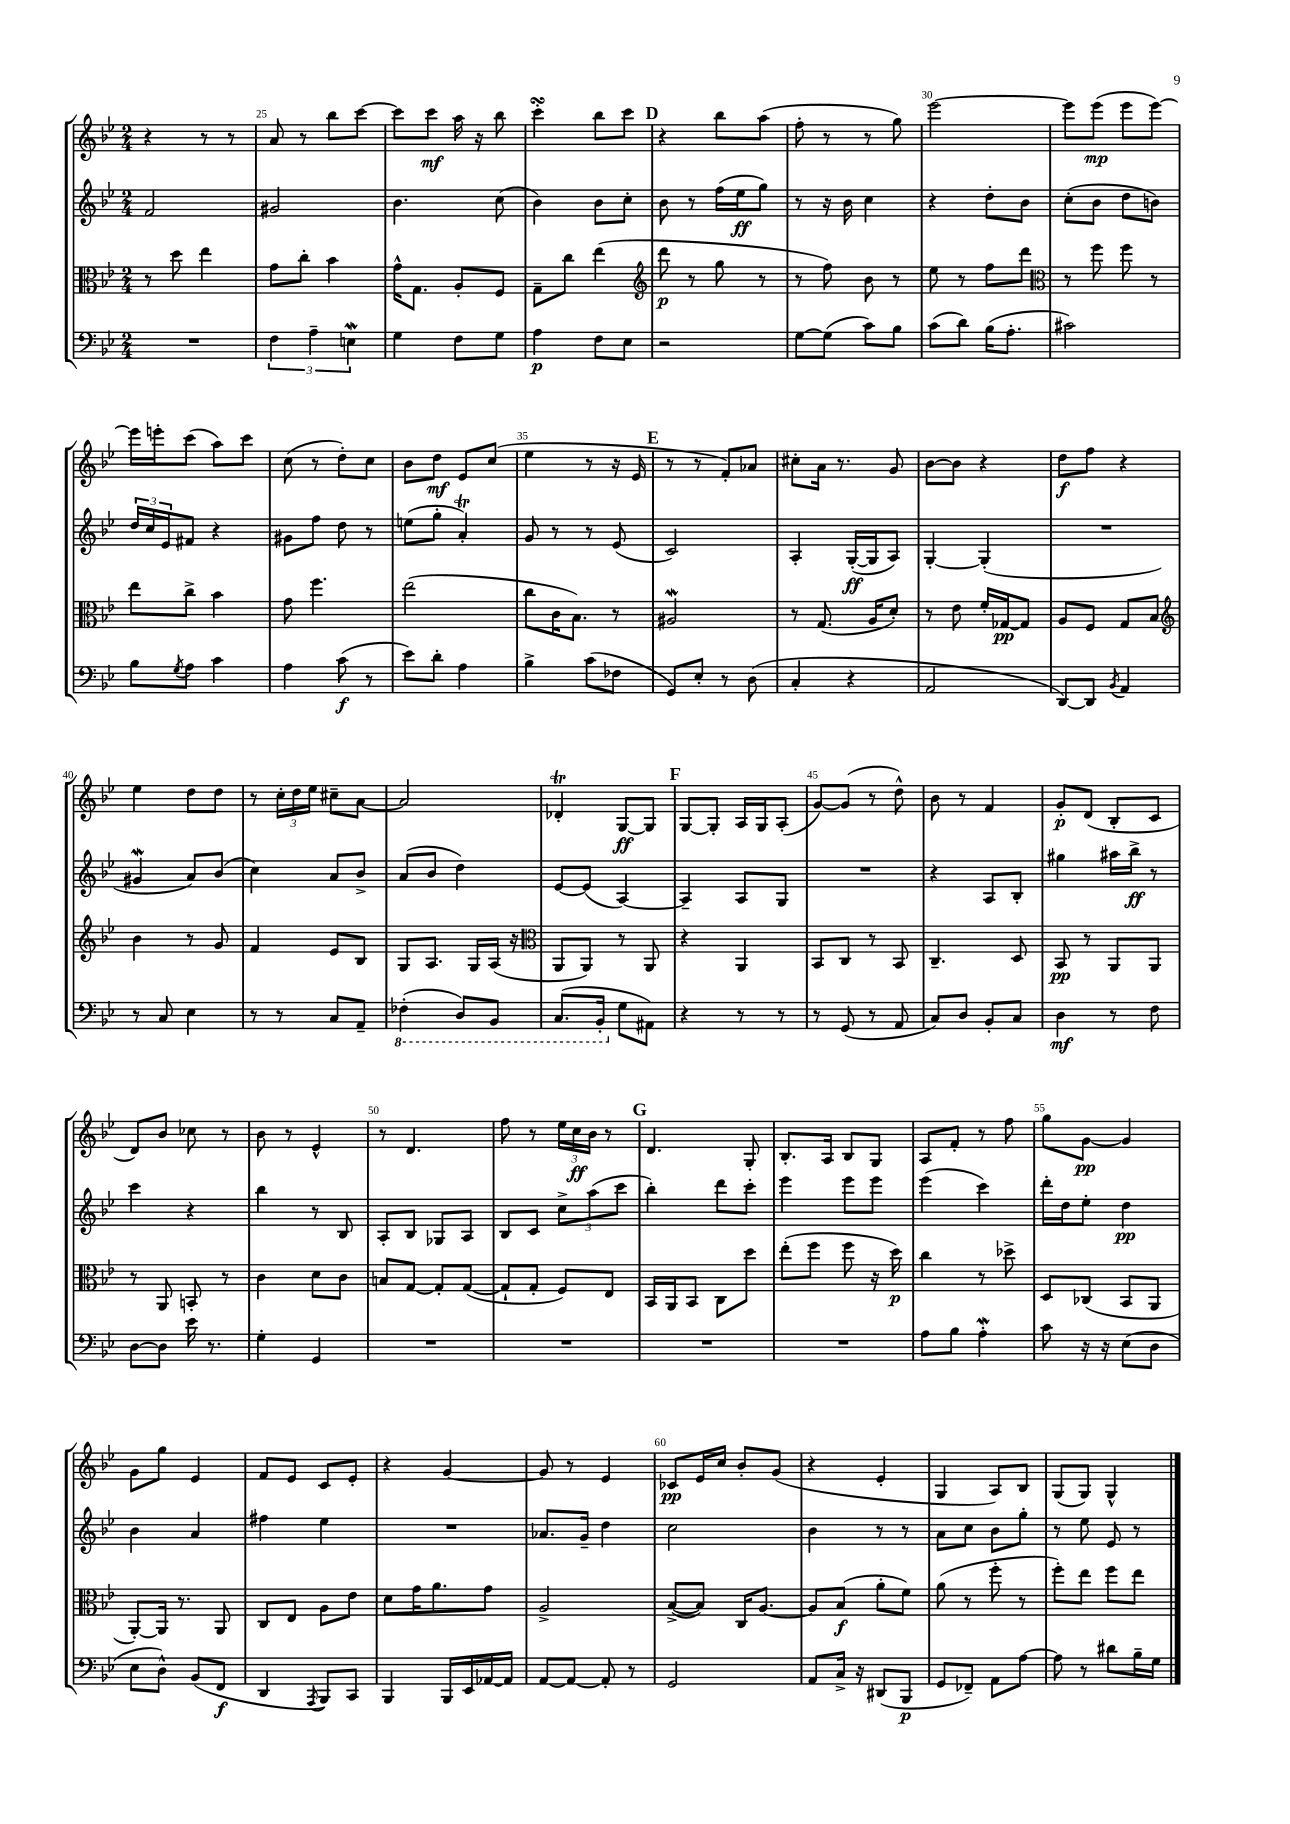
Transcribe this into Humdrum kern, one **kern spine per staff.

**kern	**kern	**kern	**kern
*staff4	*staff3	*staff2	*staff1
*clefF4	*clefC3	*clefG2	*clefG2
*k[b-e-]	*k[b-e-]	*k[b-e-]	*k[b-e-]
*M2/4	*M2/4	*M2/4	*M2/4
2r	8r	2f	4r
.	8dd	.	.
.	4ee-	.	8r
.	.	.	8r
=	=	=	=
6F	8g	2g#	8a
.	8cc'	.	8r
6A~	.	.	.
.	4b-	.	8bb-
6E	.	.	.
.	.	.	[8ccc
=	=	=	=
4G	16g^^	4.b-	8ccc]
.	8.G	.	.
.	.	.	8ccc
8F	8A'	.	16aa
.	.	.	16r
8G	8F	(8cc	8bb-
=	=	=	=
4A	8G~	4b-)	4ccc'
.	8cc	.	.
8F	(4ee-	8b-	8bb-
8E-	.	8cc'	8ccc
=	=	=	=
*	*clefG2	*	*
2r	8ddd	8b-	4r
.	8r	8r	.
.	8gg	(16ff	8bb-
.	.	16ee-	.
.	8r	8gg)	(8aa
=	=	=	=
[8G	8r	8r	8ff'
(8G]	8ff)	16r	8r
.	.	16b-	.
8c)	8b-	4cc	8r
8B-	8r	.	8gg)
=	=	=	=
(8c	8ee-	4r	[2eee-
8d)	8r	.	.
(16B-	8ff	8dd'	.
8.A'	.	.	.
.	8ddd	8b-	.
=	=	=	=
*	*clefC3	*	*
2c#)	8r	(8cc'	8eee-]
.	8ff	8b-	(8eee-
.	8ff	8dd	8eee-
.	8r	8b)	[8eee-)
=	=	=	=
8B-	8ee-	24dd	16eee-]
.	.	24cc	.
.	.	.	16eee'
.	.	24e-	.
8qG	.	.	.
8A	8cc^	8f#	(8ccc
4c	4b-	4r	8aa)
.	.	.	8ccc
=	=	=	=
4A	8g	8g#	(8cc
.	4.ff	8ff	8r
(8c	.	8dd	8dd')
8r	.	8r	8cc
=	=	=	=
8e-)	(2ee-	(8ee	8b-
8d'	.	8gg'	8dd
4A	.	4a')	8e-
.	.	.	(8cc
=	=	=	=
4B-^	8cc	8g	4ee-
.	16c	8r	.
.	8.B-)	.	.
(8c	.	8r	8r
8F-	8r	(8e-	16r
.	.	.	16e-
=	=	=	=
8GG)	2A#	2c)	8r
8E-'	.	.	8r
8r	.	.	8f')
(8D	.	.	8a-
=	=	=	=
4C'	8r	4A'	8cc#'
.	(8.G	.	16a
.	.	.	8.r
4r	.	([16G'	.
.	16A	16G]	.
.	8d')	8A)	8g
=	=	=	=
2AA	8r	[4G'	[8b-
.	8e-	.	8b-]
.	16f'	(4G']	4r
.	[16G-	.	.
.	8G-]	.	.
=	=	=	=
[8DD)	8A	2r	8dd
8DD]	8F	.	8ff
8qBB-	.	.	.
4AA	8G	.	4r
.	8B-	.	.
=	=	=	=
*	*clefG2	*	*
8r	4b-	4g#	4ee-
8C	.	.	.
4E-	8r	8a)	8dd
.	8g	(8b-	8dd
=	=	=	=
8r	4f	4cc)	8r
8r	.	.	24cc'
.	.	.	24dd
.	.	.	24ee-
8C	8e-	8a	8cc#~
8AA~	8B-	8b-^	[8a
=	=	=	=
(4FF-'	8G	(8a	2a]
.	8.A	8b-	.
8DD)	.	4dd)	.
.	16G	.	.
8BBB-	(16A	.	.
.	16r	.	.
=	=	=	=
*	*clefC3	*	*
(8.CC	8AA	[8e-	4d-'
.	8AA)	(8e-]	.
16BBB-'	.	.	.
8G	8r	[4A)	[8G
8AA#)	8AA	.	8G]
=	=	=	=
4r	4r	4A~]	[8G
.	.	.	8G']
8r	4AA	8A	16A
.	.	.	16G
8r	.	8G	(8A'
=	=	=	=
8r	8BB-	2r	[8g)
(8GG	8C	.	(8g]
8r	8r	.	8r
8AA	8BB-	.	8dd^^)
=	=	=	=
8C)	4.C~	4r	8b-
8D	.	.	8r
8BB-'	.	8A	4f
8C	8D	8B-'	.
=	=	=	=
4D	8BB-	4gg#	8g'
.	8r	.	(8d
8r	8AA	16aa#	8B-'
.	.	16bb-^	.
8F	8AA	8r	8c
=	=	=	=
[8D	8r	4ccc	8d)
8D]	8AA	.	8b-
16e-	8BB'	4r	8cc-
8.r	.	.	.
.	8r	.	8r
=	=	=	=
4G'	4c	4bb-	8b-
.	.	.	8r
4GG	8d	8r	4e-^^
.	8c	8B-	.
=	=	=	=
2r	8B	8A'	8r
.	[8G	8B-	4.d
.	8G']	8G-	.
.	([8G	8A	.
=	=	=	=
2r	8G`]	8B-	8ff
.	8G'	8c	8r
.	8F)	12cc^	24ee-
.	.	.	24cc
.	.	(12aa	24b-
.	8E-	.	8r
.	.	12ccc	.
=	=	=	=
2r	16BB-	4bb-')	4.d
.	16AA	.	.
.	8BB-	.	.
.	8C	8ddd	.
.	8dd	8ccc'	8G'
=	=	=	=
2r	(8ee-'	4eee-	8.B-'
.	8ff	.	.
.	.	.	16A
.	8ff	8eee-	8B-
.	16r	8eee-	8G
.	16dd)	.	.
=	=	=	=
8A	4cc	(4eee-	8A
8B-	.	.	8f'
4A'	8r	4ccc)	8r
.	8dd-^	.	8ff
=	=	=	=
8c	8D	16ddd'	8gg
.	.	16dd	.
16r	(8C-	8ee-'	[8g
16r	.	.	.
(8E-	8BB-	4dd	4g]
8D	8AA	.	.
=	=	=	=
8E-	[8AA')	4b-	8g
8D^^)	16AA]	.	8gg
.	8.r	.	.
(8BB-	.	4a	4e-
8FF	8AA	.	.
=	=	=	=
4DD	8C	4ff#	8f
.	8E-	.	8e-
8qAAA	.	.	.
8BBB-)	8A	4ee-	8c
8CC	8e-	.	8e-'
=	=	=	=
4BBB-	8d	2r	4r
.	16g	.	.
.	8.a	.	.
16BBB-	.	.	[4g
16EE-	.	.	.
[16AA-	8g	.	.
16AA-]	.	.	.
=	=	=	=
[8AA	2A^	8.a-	8g]
8AA_	.	.	8r
.	.	16g~	.
8AA']	.	4dd	4e-
8r	.	.	.
=	=	=	=
2GG	([8B-^	2cc	8c-
.	8B-])	.	16e-
.	.	.	16cc
.	16C	.	8b-'
.	[8.A	.	.
.	.	.	(8g
=	=	=	=
8AA	8A]	4b-	4r
16C^	(8B-	.	.
16r	.	.	.
(8DD#	8a'	8r	4e-'
8BBB-	8f)	8r	.
=	=	=	=
8GG	(8a	8a	4G
8FF-~)	8r	8cc	.
8AA	8ff'	8b-	8A)
[8A	8r	8gg'	8B-
=	=	=	=
8A]	8ff')	8r	(8G
8r	8ee-	8ee-	8G)
8d#	8ff	8e-	4G^^
16B-~	8ee-	8r	.
16G	.	.	.
==	==	==	==
*-	*-	*-	*-
